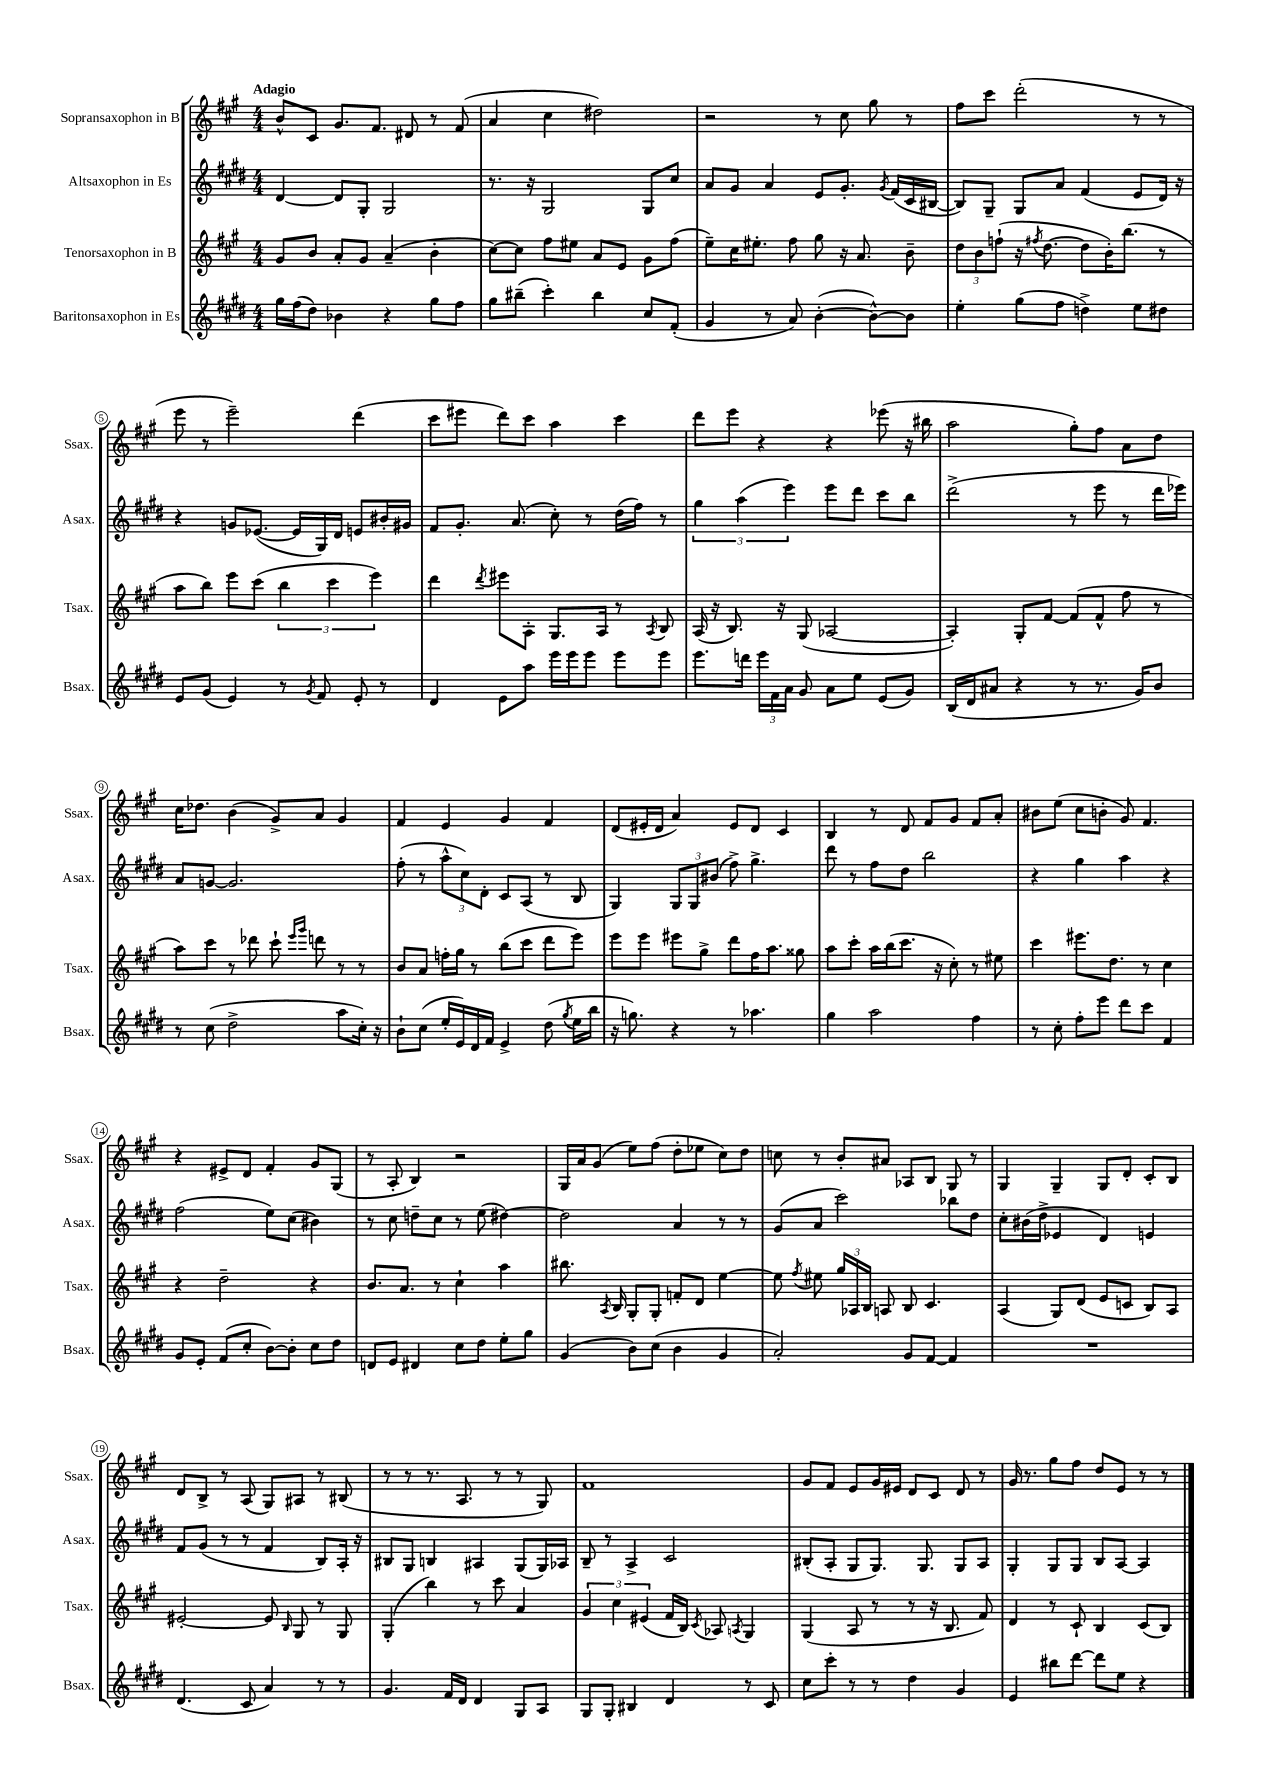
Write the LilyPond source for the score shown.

<<
\new StaffGroup <<
\new Staff = "s0" \with { instrumentName = "Sopransaxophon in B" shortInstrumentName = "Ssax." } {
    \clef treble \key a \major \numericTimeSignature \time 4/4 \tempo "Adagio"
    \autoBeamOff b'8[-^ cis'8] gis'8.[ fis'8.] dis'8 r8 fis'8( |
    a'4 cis''4 dis''2) |
    r2 r8 cis''8 gis''8 r8 |
    fis''8[ cis'''8] d'''2-.( r8 r8 |
    e'''8 r8 e'''2--) d'''4( |
    cis'''8[ eis'''8] d'''8[) cis'''8] a''4 cis'''4 |
    d'''8[ e'''8] r4 r4 ees'''8( r16 bis''16 |
    a''2 gis''8[-.) fis''8] a'8[ d''8] |
    cis''16[ des''8.] b'4( gis'8[->) a'8] gis'4 |
    fis'4 e'4 gis'4 fis'4 |
    d'8[( eis'16-. d'16] a'4) eis'8[ d'8] cis'4 |
    b4 r8 d'8 fis'8[ gis'8] fis'8[ a'8]-. |
    bis'8[ e''8]( cis''8[ b'8]-. gis'8) fis'4. |
    r4 eis'8[-> d'8] fis'4-. gis'8[ gis8]( |
    r8 a8-. b4) r2 |
    gis16[ a'16 gis'8]( e''8[) fis''8]( d''8[-. ees''8] cis''8[) d''8] |
    c''8 r8 b'8[-. ais'8] aes8[ b8] gis8 r8 |
    gis4 gis4-- gis8[ d'8]-. cis'8[-. b8] |
    d'8[ b8]-> r8 a8( gis8[) ais8] r8 bis8( |
    r8 r8 r8. a8. r8 r8 gis8) |
    fis'1 |
    gis'8[ fis'8] e'8[ gis'16 eis'16] d'8[ cis'8] d'8 r8 |
    gis'16 r8. gis''8[ fis''8] d''8[ e'8] r8 r8 \bar "|." |
}
\new Staff = "s1" \with { instrumentName = "Altsaxophon in Es" shortInstrumentName = "Asax." } {
    \clef treble \key e \major \numericTimeSignature \time 4/4
    \autoBeamOff dis'4~ dis'8[ gis8]-. gis2 |
    r8. r16 gis2 gis8[ cis''8] |
    a'8[ gis'8] a'4 e'8[ gis'8.]-. \acciaccatura { gis'8 } fis'16[( cis'16 bis16]~ |
    bis8[) gis8]-- gis8[ a'8] fis'4( e'8[ dis'16]) r16 |
    r4 g'8[ ees'8.]~( ees'16[ gis16) dis'16] e'8[ bis'16-. gis'16] |
    fis'8[ gis'8.]-. a'8.( cis''8-.) r8 dis''16[( fis''16]) r8 |
    \tuplet 3/2 { gis''4 a''4( e'''4) } e'''8[ dis'''8] cis'''8[ b''8] |
    dis'''2->( r8 e'''8 r8 dis'''16[ ees'''16]) |
    a'8[ g'8]~ g'2. |
    fis''8-.( r8 \tuplet 3/2 { a''8[-^ cis''8) dis'8]-. } cis'8[ a8]( r8 b8 |
    gis4) \tuplet 3/2 { gis8[ gis8 bis'8]( } fis''8->) gis''4.-> |
    dis'''8 r8 fis''8[ dis''8] b''2 |
    r4 gis''4 a''4 r4 |
    fis''2( e''8[) cis''8]( bis'4) |
    r8 cis''8 d''8[-- cis''8] r8 e''8( dis''4~) |
    dis''2 a'4 r8 r8 |
    gis'8[( a'8] cis'''2) bes''8[ dis''8] |
    cis''8[-. bis'16( dis''16]-> ees'4 dis'4) e'4 |
    fis'8[ gis'8]( r8 r8 fis'4 b8[) a16]-. r16 |
    bis8[ gis8] b4 ais4 gis8[( gis16) aes16] |
    b8-- r8 a4-> cis'2 |
    bis8[-.( a8]-. gis8[ gis8.]) gis8. gis8[ a8] |
    gis4-. gis8[ gis8] b8[ a8]~ a4 \bar "|." |
}
\new Staff = "s2" \with { instrumentName = "Tenorsaxophon in B" shortInstrumentName = "Tsax." } {
    \clef treble \key a \major \numericTimeSignature \time 4/4
    \autoBeamOff gis'8[ b'8] a'8[-. gis'8] a'4--( b'4-. |
    cis''8[~) cis''8] fis''8[ eis''8] a'8[ e'8] gis'8[ fis''8]( |
    e''8[--) cis''16 eis''8.]-. fis''8 gis''8 r16 a'8. b'8-- |
    \tuplet 3/2 { d''8[ b'8 f''8]-!( } r16 \acciaccatura { fis''8 } d''8.~ d''8[ b'16-.) b''8.]( r8 |
    a''8[ b''8]) e'''8[ cis'''8]( \tuplet 3/2 { b''4 cis'''4 e'''4) } |
    d'''4 \acciaccatura { d'''8 } eis'''8[ a8]-. gis8.[ a16] r8 \acciaccatura { a8 } b8 |
    a16( r16 b8.) r16 gis8( aes2~ |
    aes4-.) gis8[-. fis'8]~ fis'8[( fis'8]-^ fis''8 r8 |
    a''8[) cis'''8] r8 des'''8 cis'''8-! \grace { e'''16[ gis'''16] } d'''8 r8 r8 |
    b'8[ a'8] f''16[-. gis''16] r8 b''8[( cis'''8] d'''8[ e'''8]) |
    e'''8[ e'''8] eis'''8[ gis''8]-> d'''8[ fis''16 a''8.] gisis''8 |
    a''8[ cis'''8]-. a''16[ b''16( cis'''8.] r16 cis''8-.) r8 eis''8 |
    cis'''4 eis'''8.[ d''8.] r8 cis''4 |
    r4 d''2-- r4 |
    b'8.[ a'8.] r8 cis''4-! a''4 |
    bis''8. \acciaccatura { a8 } b16 gis8[-. gis8]-. f'8[-. d'8] e''4~ |
    e''8 \acciaccatura { fis''8 } eis''8 \tuplet 3/2 { gis''16[ aes16 b16] } a8 b8 cis'4. |
    a4( gis8[) d'8]( e'8[ c'8] b8[) a8] |
    eis'2~-. eis'8 \grace { b16 } gis8 r8 gis8 |
    gis4-.( b''4) r8 cis'''8 a'4 |
    \tuplet 3/2 { gis'4 cis''4 eis'4( } fis'16[ b16]) \acciaccatura { cis'8 } aes8 \acciaccatura { a8 } gis4 |
    gis4( a8 r8 r8 r16 b8. fis'8) |
    d'4 r8 cis'8-! b4 cis'8[( b8]) \bar "|." |
}
\new Staff = "s3" \with { instrumentName = "Baritonsaxophon in Es" shortInstrumentName = "Bsax." } {
    \clef treble \key e \major \numericTimeSignature \time 4/4
    \autoBeamOff gis''16[ fis''16( dis''8]) bes'4 r4 gis''8[ fis''8] |
    gis''8[ bis''8]--( cis'''4-.) bis''4 cis''8[ fis'8]-.( |
    gis'4 r8 a'8) b'4~-.( b'8[~-^) b'8] |
    e''4-. gis''8[( fis''8] d''4->) e''8[ dis''8] |
    e'8[ gis'8]( e'4) r8 \acciaccatura { gis'8 } fis'8 e'8-. r8 |
    dis'4 e'8[ a''8] e'''16[ e'''16 e'''8] e'''8[ e'''8] |
    e'''8.[ d'''16] \tuplet 3/2 { e'''16[ fis'16 a'16] } gis'8 a'8[ e''8] e'8[( gis'8]) |
    b16[( dis'16 ais'8] r4 r8 r8. gis'16[) b'8] |
    r8 cis''8( dis''2-> a''8[ cis''16]-.) r16 |
    b'8[-! cis''8]( e''16[-. e'16) dis'16 fis'16] e'4-> dis''8( \acciaccatura { gis''8 } e''16[ b''16] |
    r16 g''8.) r4 r8 aes''4. |
    gis''4 a''2 fis''4 |
    r8 cis''8-. fis''8[-. e'''8] dis'''8[ cis'''8] fis'4 |
    gis'8[ e'8]-. fis'8[( cis''8]-. b'8[~) b'8]-. cis''8[ dis''8] |
    d'8[ e'8] dis'4 cis''8[ dis''8] e''8[-. gis''8] |
    gis'4( b'8[) cis''8]( b'4 gis'4 |
    a'2-.) gis'8[ fis'8]~ fis'4 |
    R1 |
    dis'4.( cis'8 a'4) r8 r8 |
    gis'4. fis'16[ dis'16] dis'4 gis8[ a8] |
    gis8[ gis8]-. bis4 dis'4 r8 cis'8 |
    cis''8[ cis'''8]-. r8 r8 dis''4 gis'4 |
    e'4 bis''8[ dis'''8]~ dis'''8[ e''8] r4 \bar "|." |
}
>>
>>
\layout { \context { \Score \override BarNumber.stencil = #(make-stencil-circler 0.1 0.3 ly:text-interface::print) } }
